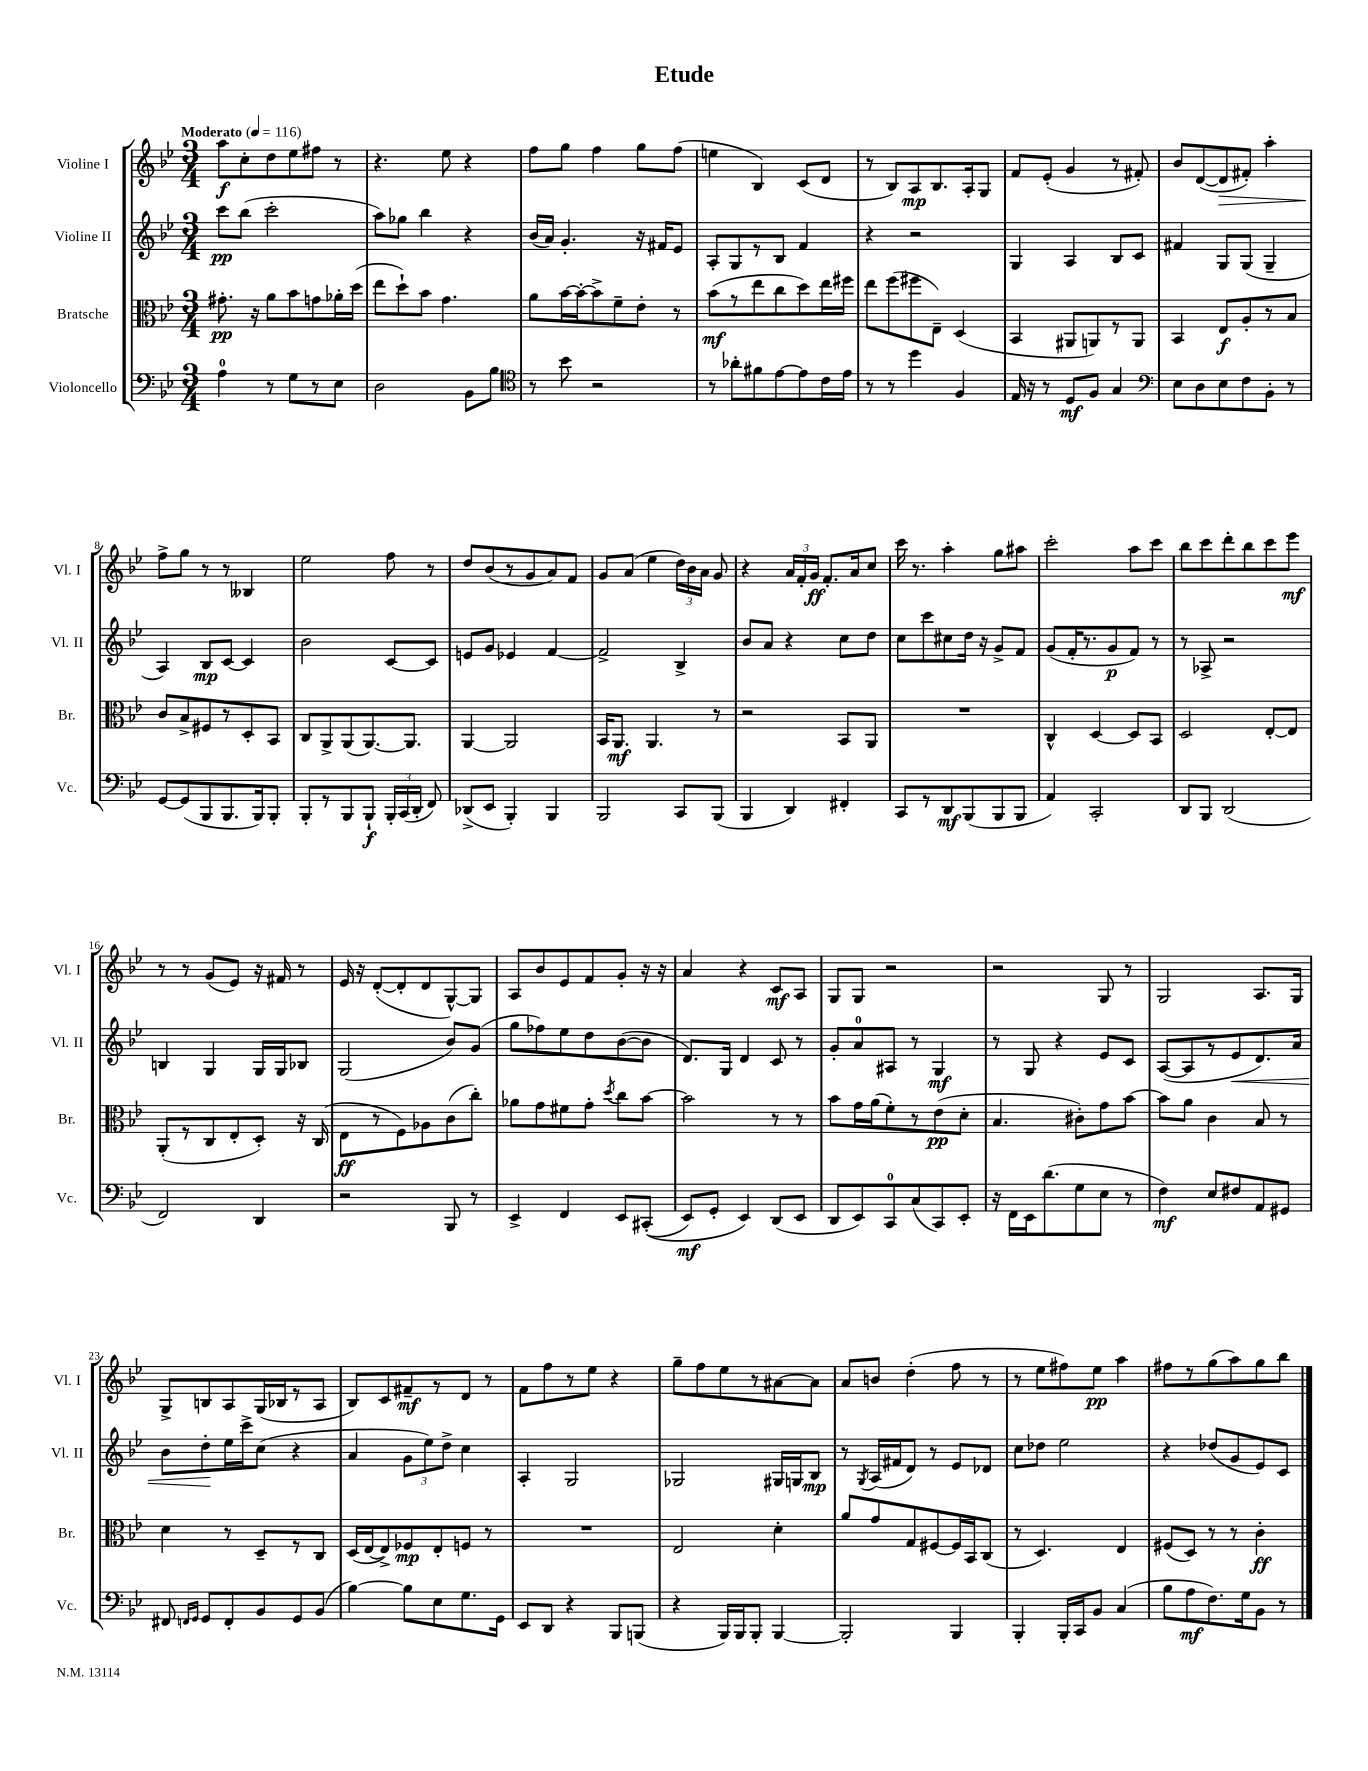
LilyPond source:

\header { title = "Etude" }
<<
\new StaffGroup <<
\new Staff = "s0" \with { instrumentName = "Violine I" shortInstrumentName = "Vl. I" } {
    \clef treble \key bes \major \numericTimeSignature \time 3/4 \tempo "Moderato" 4 = 116
    \autoBeamOff a''8[\f c''8-. d''8 ees''8 fis''8] r8 |
    r4. ees''8 r4 |
    f''8[ g''8] f''4 g''8[ f''8]( |
    e''4 bes4) c'8[( d'8] |
    r8 bes8[) a8\mp bes8. a16-. g8] |
    f'8[ ees'8]-.( g'4 r8 fis'8-.) |
    bes'8[ d'8~( d'8\> fis'8]-.) a''4-. |
    f''8[->\! g''8] r8 r8 beses4 |
    ees''2 f''8 r8 |
    d''8[ bes'8( r8 g'8 a'8) f'8] |
    g'8[ a'8]( ees''4 \tuplet 3/2 { d''16[) bes'16 a'16] } g'8 |
    r4 \tuplet 3/2 { a'16[ f'16-. g'16]\ff } f'8.[-. a'16 c''8] |
    c'''16 r8. a''4-. g''8[ ais''8] |
    c'''2-. a''8[ c'''8] |
    bes''8[ c'''8 d'''8-. bes''8 c'''8 ees'''8]\mf |
    r8 r8 g'8[( ees'8]) r16 fis'16 r8 |
    ees'16 r16 d'8[~-.( d'8-. d'8 g8~-^) g8] |
    a8[ bes'8 ees'8 f'8 g'8]-. r16 r16 |
    a'4 r4 c'8[\mf a8] |
    g8[ g8] r2 |
    r2 g8 r8 |
    g2 a8.[ g16] |
    g8[-> b8 a8 g16( bes16 r8 a8] |
    bes8[) c'8 fis'8--\mf r8 d'8] r8 |
    f'8[ f''8 r8 ees''8] r4 |
    g''8[-- f''8 ees''8 r8 ais'8~ ais'8] |
    a'8[ b'8] d''4-.( f''8 r8 |
    r8 ees''8[ fis''8) ees''8]\pp a''4 |
    fis''8[ r8 g''8( a''8) g''8 bes''8] \bar "|." |
}
\new Staff = "s1" \with { instrumentName = "Violine II" shortInstrumentName = "Vl. II" } {
    \clef treble \key bes \major \numericTimeSignature \time 3/4
    \autoBeamOff c'''8[\pp bes''8]( c'''2-. |
    a''8[) ges''8] bes''4 r4 |
    bes'16[( a'16]) g'4.-. r16 fis'16[ ees'8] |
    a8[-. g8 r8 bes8] f'4 |
    r4 r2 |
    g4 a4 bes8[ c'8] |
    fis'4 g8[ g8]( g4-- |
    a4) bes8[\mp c'8]~ c'4 |
    bes'2 c'8[~ c'8] |
    e'8[ g'8] ees'4 f'4~ |
    f'2-> bes4-> |
    bes'8[ a'8] r4 c''8[ d''8] |
    c''8[ c'''8 cis''8 d''16] r16 g'8[-> f'8] |
    g'8[( f'16-. r8. g'8\p f'8]) r8 |
    r8 aes8-> r2 |
    b4 g4 g16[ g16 bes8] |
    g2( bes'8[) g'8]( |
    g''8[ fes''8) ees''8 d''8 bes'8~( bes'8] |
    d'8.[) g16] d'4 c'8 r8 |
    g'8[-. a'8-0 ais8] r8 g4\mf |
    r8 g8 r4 ees'8[ c'8] |
    a8[~( a8 r8 ees'8\< d'8.) a'16] |
    bes'8[ d''8-.\! ees''16 c'''16-> c''8]( r4 |
    a'4 \tuplet 3/2 { g'8[ ees''8) d''8]-> } c''4 |
    a4-. g2 |
    ges2 gis16[ g16 bes8]\mp |
    r8 \acciaccatura { g8 } a16[( fis'16 d'8]) r8 ees'8[ des'8] |
    c''8[ des''8] ees''2 |
    r4 des''8[( g'8 ees'8) c'8] \bar "|." |
}
\new Staff = "s2" \with { instrumentName = "Bratsche" shortInstrumentName = "Br." } {
    \clef alto \key bes \major \numericTimeSignature \time 3/4
    \autoBeamOff gis'8.-.\pp r16 a'8[ bes'8 g'8 aes'16-. d''16]( |
    ees''8[ d''8-!) bes'8] g'4. |
    a'8[ bes'16~ bes'16~-. bes'8-> f'8-- ees'8]-. r8 |
    bes'8[\mf( r8 ees''8 c''8 d''8) ees''16 fis''16] |
    ees''8[ f''8( fis''8 ees8]--) d4( |
    bes,4 ais,8[ a,8) r8 a,8] |
    bes,4 ees8[\f a8-. r8 bes8] |
    c'8[ bes8-> fis8 r8 d8-. bes,8] |
    c8[ a,8-> a,8( a,8.~) a,8.] |
    a,4~ a,2 |
    bes,16[ a,8.]\mf a,4. r8 |
    r2 bes,8[ a,8] |
    R2. |
    c4-^ d4~ d8[ bes,8] |
    d2 ees8[~-. ees8] |
    a,8[-.( r8 c8 ees8-. d8]-.) r16 c16( |
    ees8[\ff r8 f8) aes8 c'8( c''8]-.) |
    aes'8[ g'8 fis'8 g'8]-. \acciaccatura { d''8 } c''8[ bes'8]~ |
    bes'2 r8 r8 |
    bes'8[ g'16 a'16( f'8-.) r8 ees'8\pp( d'8]-. |
    bes4. cis'8[-.) g'8 bes'8]~ |
    bes'8[ a'8] c'4 bes8 r8 |
    d'4 r8 d8[-- r8 c8] |
    d16[( ees16~ ees8->) fes8\mp ees8-. f8] r8 |
    R2. |
    ees2 d'4-. |
    a'8[ g'8 g8 fis8~ fis16 bes,16 c8]( |
    r8 d4.) ees4 |
    fis8[( d8]) r8 r8 c'4-.\ff \bar "|." |
}
\new Staff = "s3" \with { instrumentName = "Violoncello" shortInstrumentName = "Vc." } {
    \clef bass \key bes \major \numericTimeSignature \time 3/4
    \autoBeamOff a4-0 r8 g8[ r8 ees8] |
    d2 bes,8[ bes8] |
    \clef tenor r8 bes'8 r2 |
    r8 aes'8[-. fis'8 ees'8~ ees'8 c'16 ees'16] |
    r8 r8 d''4 f4 |
    ees16 r16 r8 d8[\mf f8] g4 |
    \clef bass ees8[ d8 ees8 f8 bes,8]-. r8 |
    g,8[~ g,8( bes,,8 bes,,8. bes,,16) bes,,8]-. |
    bes,,8[-. r8 bes,,8 bes,,8]-!\f \tuplet 3/2 { bes,,16[-. c,16( d,16]-. } f,8) |
    des,8[->( ees,8] bes,,4-.) bes,,4 |
    bes,,2 c,8[ bes,,8]( |
    bes,,4 d,4) fis,4-. |
    c,8[ r8 d,8\mf bes,,8( bes,,8 bes,,8] |
    a,4) c,2-. |
    d,8[ bes,,8] d,2( |
    f,2) d,4 |
    r2 bes,,8 r8 |
    ees,4-> f,4 ees,8[ cis,8]-.(\( |
    ees,8[\mf) g,8]-. ees,4\) d,8[( ees,8] |
    d,8[ ees,8) c,8-0 c8( c,8) ees,8]-. |
    r16 f,16[ ees,16 d'8.( g8 ees8] r8 |
    f4\mf) ees8[ fis8 a,8 gis,8] |
    fis,8 \grace { f,16[ g,16] } g,8[ f,8-. bes,8 g,8 bes,8]( |
    bes4~) bes8[ ees8 g8. g,16] |
    ees,8[ d,8] r4 bes,,8[ b,,8]( |
    r4 bes,,16[) bes,,16 bes,,8]-. bes,,4~ |
    bes,,2-. bes,,4 |
    bes,,4-. bes,,16[-. c,16 bes,8] c4( |
    bes8[ a8\mf f8.) g16 bes,8] r8 \bar "|." |
}
>>
>>
